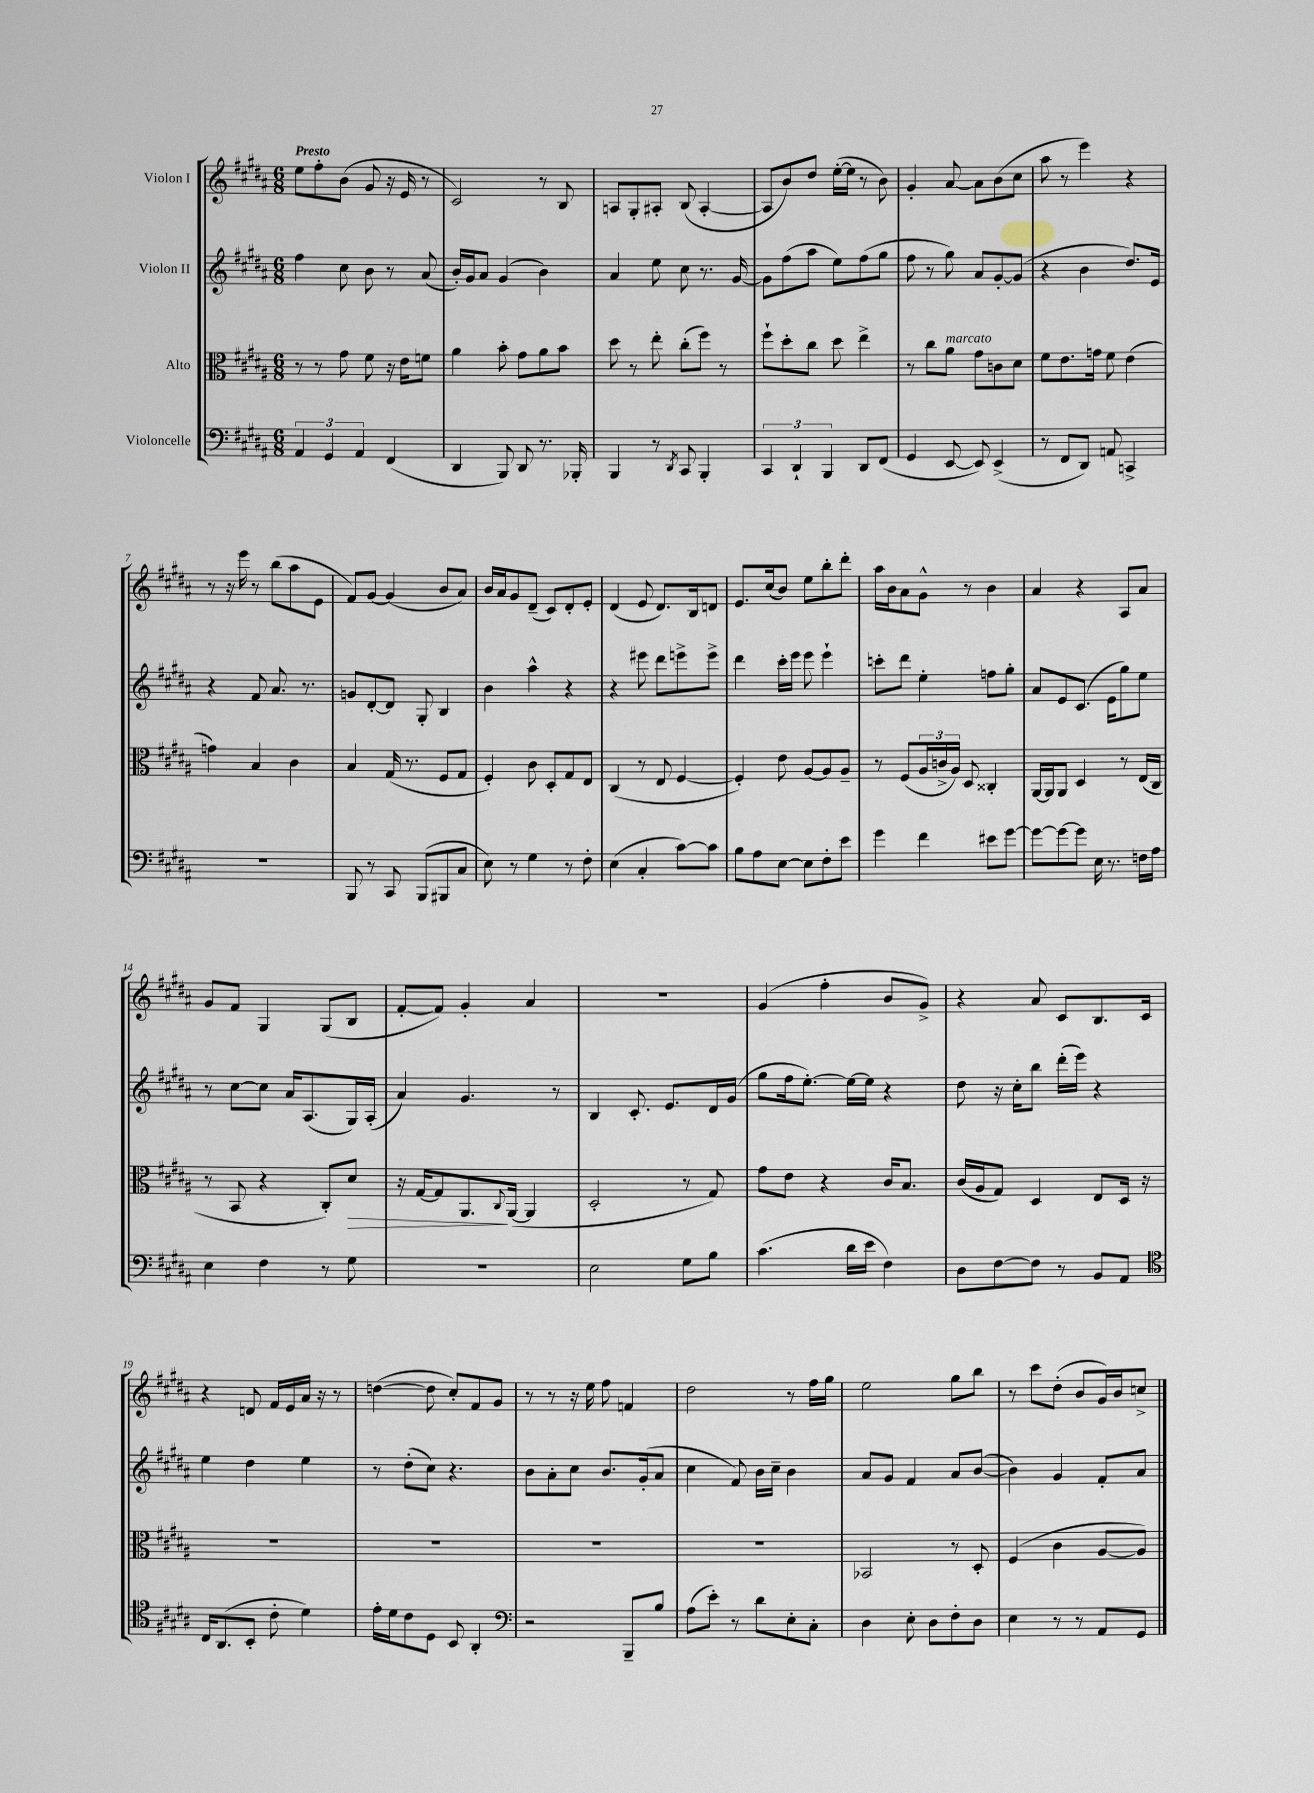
<<
\new StaffGroup <<
\new Staff = "s0" \with { instrumentName = "Violon I" } {
    \clef treble \key b \major \numericTimeSignature \time 6/8 \tempo "Presto"
    e''8 fis''8-. b'8( gis'8 r16 e'16 r8 |
    cis'2) r8 b8 |
    a8 gis8-. ais8-. b8( ais4~-. |
    ais8 b'8) dis''8 e''16~-.( e''16 r8 b'8) |
    gis'4-. ais'8~ ais'8 b'8( cis''8 |
    ais''8 r8 e'''4) r4 |
    r8 r16 e'''16 r8 b''8( ais''8 e'8 |
    fis'8) gis'8~ gis'4( b'8 ais'8) |
    b'16 ais'16 gis'8 dis'8--( cis'8) dis'8-. e'8-. |
    dis'4( e'8 dis'8.) b16 d'8 |
    e'8. cis''16( b'8) e''8 b''8-. dis'''8-. |
    ais''16 b'16 ais'8 gis'8-^ r8 b'4 |
    ais'4 r4 ais8 ais'8 |
    gis'8 fis'8 gis4 gis8( b8 |
    fis'8~-. fis'8) gis'4-. ais'4 |
    R2. |
    gis'4( fis''4-. b'8 gis'8->) |
    r4 ais'8 cis'8 b8. cis'16 |
    r4 d'8 fis'16 e'16 ais'16 r16 r8 |
    d''4~( d''8 cis''8-.) fis'8 gis'8 |
    r8 r8 r16 e''16 fis''8 f'4 |
    dis''2 r8 fis''16 gis''16 |
    e''2 gis''8 b''8 |
    r8 cis'''8 dis''8-.( b'8 gis'16) b'16 c''8-> \bar "|." |
}
\new Staff = "s1" \with { instrumentName = "Violon II" } {
    \clef treble \key b \major \numericTimeSignature \time 6/8
    fis''4 cis''8 b'8 r8 ais'8( |
    b'16-.) gis'16 ais'8 gis'4( b'4) |
    ais'4 e''8 cis''8 r8. gis'16~ |
    gis'8 fis''8( ais''8 e''8) fis''8( gis''8 |
    fis''8 r8 gis''8) ais'8 gis'8~-. gis'8( |
    r4 b'4 dis''8.) e'16 |
    r4 fis'8 ais'8. r8. |
    g'8 dis'8~-. dis'8 gis8-. b4 |
    b'4 ais''4-^ r4 |
    r4 eis'''8 dis'''8 e'''8-> e'''8-> |
    dis'''4 cis'''16-. e'''16 e'''8 e'''4-! |
    c'''8-. dis'''8 e''4-. f''8 gis''8-. |
    ais'8 e'8 cis'8.( e'16 gis''8) e''8 |
    r8 cis''8~ cis''8 ais'16 ais8.( gis16) ais16-.( |
    ais'4) gis'4. r8 |
    b4 cis'8.-. e'8. dis'16 gis'16( |
    gis''8 fis''16 e''8.~-.) e''16~ e''16 r4 |
    dis''8 r16 cis''16-. b''8 dis'''16-.( e'''16) r4 |
    e''4 dis''4 e''4 |
    r8 dis''8-.( cis''8) r4. |
    b'8 ais'8-. cis''8 b'8. gis'16-.( ais'8 |
    cis''4 fis'8) b'16 cis''16-- b'4 |
    ais'8 gis'8 fis'4 ais'8 b'8~( |
    b'4) gis'4 fis'8-. ais'8 \bar "|." |
}
\new Staff = "s2" \with { instrumentName = "Alto" } {
    \clef alto \key b \major \numericTimeSignature \time 6/8
    r8 r8 gis'8 fis'8 r16 e'16 f'8 |
    ais'4 b'8-. gis'8 ais'8 b'8 |
    dis''8 r8 e''8-. cis''8-.( fis''8) r8 |
    fis''8-! dis''8-. cis''8 dis''8 e''4-> |
    r8 cis''8 ais'8^\markup { \italic "marcato" } gis'8 c'8 dis'8 |
    fis'8 e'8. g'16 fis'8 e'4( |
    g'4) b4 cis'4 |
    b4 gis16( r8. fis8 gis8 |
    fis4-.) cis'8 dis8-. gis8 e8 |
    cis4( r8 e8 fis4~ |
    fis4-.) e'8 ais8~ ais8 ais8-- |
    r8 fis8( \tuplet 3/2 { ais16 c'16-> ais16) } dis8 cisis4-. |
    ais,16~ ais,16 ais,8 dis4 r8 e16( cis16 |
    r8 b,8 r4 cis8-.) dis'8\> |
    r16 gis16~ gis8 ais,8.\! \appoggiatura { cis8 } ais,16~( ais,4 |
    dis2-. r8 gis8) |
    gis'8 e'8 r4 cis'16 b8. |
    cis'16( ais16 gis8) dis4 e8 dis16 r16 |
    R2. |
    R2. |
    R2. |
    R2. |
    bes,2 r8 dis8-. |
    fis4( cis'4 ais8~ ais8) \bar "|." |
}
\new Staff = "s3" \with { instrumentName = "Violoncelle" } {
    \clef bass \key b \major \numericTimeSignature \time 6/8
    \tuplet 3/2 { ais,4 gis,4 ais,4 } fis,4( |
    dis,4 b,,8) dis,8 r8. bes,,16-. |
    b,,4 r8 \acciaccatura { dis,8 } cis,8 b,,4-. |
    \tuplet 3/2 { cis,4 dis,4-! b,,4 } dis,8 fis,8( |
    gis,4 e,8~ e,8) e,4->( |
    r8 fis,8 dis,8) a,8 c,4-> |
    R2. |
    b,,8 r8 cis,8 b,,8( bis,,8 cis8 |
    e8) r8 gis4 r8 fis8-. |
    e4( cis4-. cis'8~) cis'8 |
    b8 ais8 e8~ e8 fis8-. e'8 |
    gis'4 fis'4 eis'8 gis'8~ |
    gis'8~ gis'8~ gis'8 e16 r8. f16 ais16 |
    e4 fis4 r8 gis8 |
    R2. |
    e2 gis8 b8 |
    cis'4.( dis'16 e'16 fis4) |
    dis8 fis8~ fis8 r8 b,8 ais,8 |
    \clef tenor cis16 ais,8.( b,8-. cis'8-. dis'4) |
    e'16-. dis'16 cis'8 dis8 b,8 ais,4-. |
    \clef bass r2 b,,8-- b8 |
    ais8( e'8-.) r8 dis'8 e8-. cis8-. |
    dis4 e8-. dis8 fis8-. dis8 |
    e4 r8 r8 ais,8 gis,8 \bar "|." |
}
>>
>>
